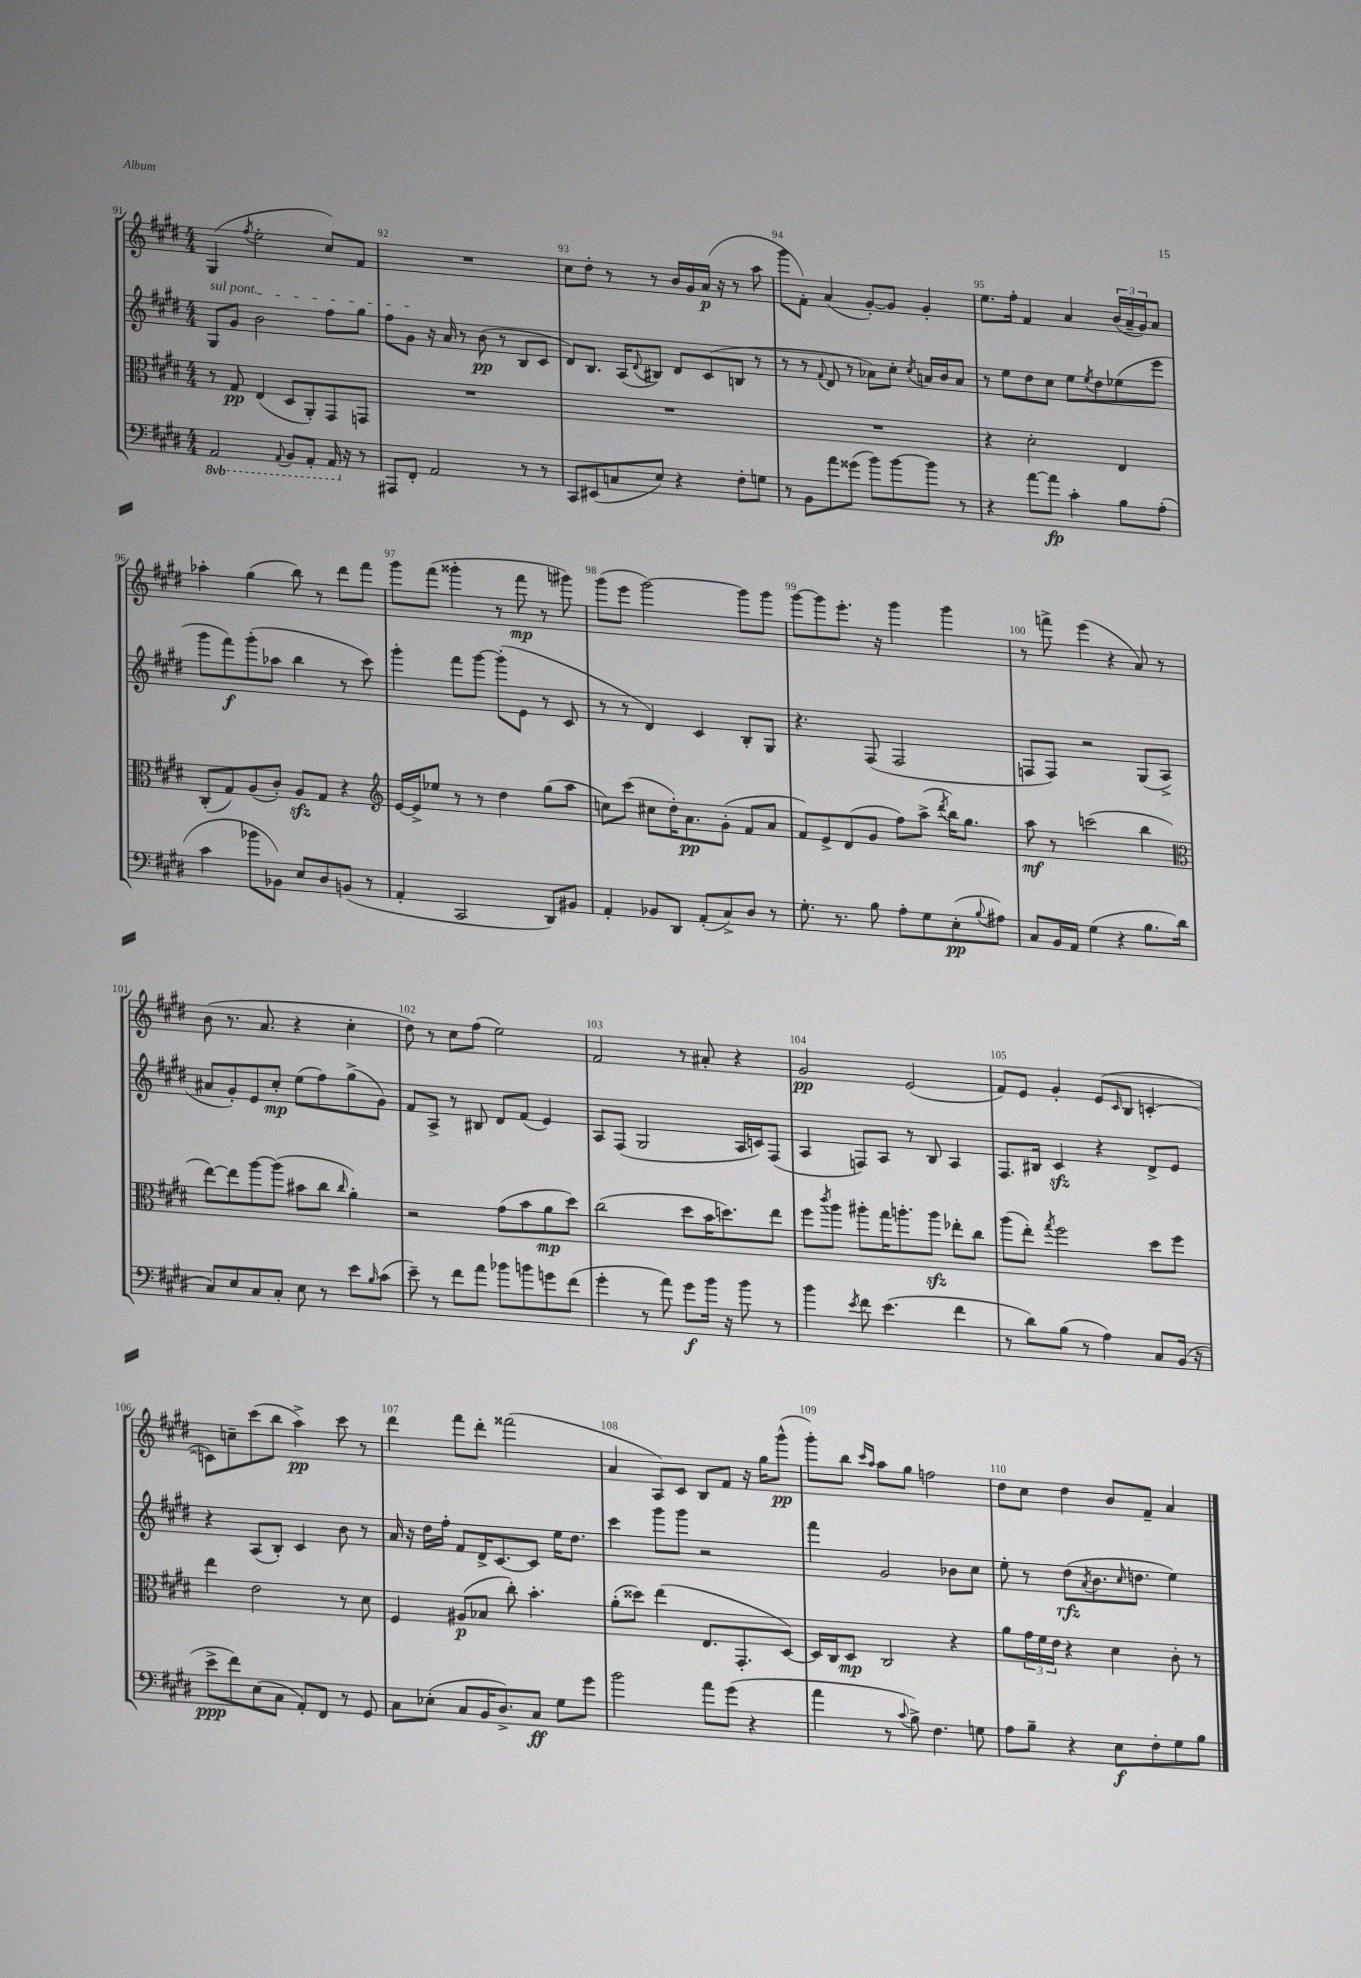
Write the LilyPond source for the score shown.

<<
\new StaffGroup <<
\new Staff = "s0" {
    \clef treble \key e \major \numericTimeSignature \time 4/4
    gis4( \acciaccatura { fis''8 } e''2-. cis''8) fis'8 |
    R1 |
    cis''8 dis''8-. r8 r8 b'16 gis'16 a'16\p( r16 r8 a''8 |
    gis'''8 fis'8-.) a'4( gis'8~-.) gis'8 gis'4-. |
    e''8. fis''16-. fis'4 a'4 \tuplet 3/2 { b'16( a'16-- gis'16) } a'8 |
    aes''4-. gis''4( b''8) r8 dis'''8 fis'''8 |
    gis'''8 fis'''8( gisis'''4-. r8 fis'''8\mp r8 gis'''8) |
    gis'''8( e'''8 gis'''2~) gis'''8 gis'''8 |
    gis'''8~ gis'''8 e'''8.-. r16 gis'''4 gis'''4 |
    r8 f'''8-> e'''4( r4 a'8) r8 |
    b'8( r8. a'8. r4 cis''4-. |
    dis''8) r8 cis''8 fis''8( e''2) |
    fis'2 r8 ais'8-. r4 |
    gis'2\pp e'2( |
    fis'8) e'8 gis'4-. e'8( \grace { cis'16 } b8 c'4~-. |
    c'8) c''8-- cis'''8( b''8 a''4->\pp) cis'''8 r8 |
    dis'''4 fis'''8 dis'''8-. fisis'''2( |
    a'4 a8) cis'8 b8 fis'8 r16 gis''16 gis'''8-^\pp( |
    gis'''8-.) b''8 \grace { cis'''16 a''16 } a''8 gis''8 f''2 |
    dis''8 cis''8 dis''4 b'8 fis'8-- a'4 \bar "|." |
}
\new Staff = "s1" {
    \clef treble \key e \major \numericTimeSignature \time 4/4
    \once \override TextSpanner.bound-details.left.text = \markup { \italic "sul pont." } gis8\startTextSpan gis'8 b'2 fis''8 gis''8 |
    fis''8 gis'8\stopTextSpan r16 a'16 r8 b'8\pp( r8 b8 cis'8 |
    dis'8) b8. a16( \appoggiatura { dis'8 } bis8) dis'8 cis'8( b8 r8 |
    r8 r8 \appoggiatura { fis'8 } dis'8 r8 aes'8) cis''8-. \acciaccatura { cis''8 } a'16 b'16 a'8 |
    r8 e''8 dis''8 cis''8 e''8 \acciaccatura { e''8 } dis''8 ees''8( e'''8 |
    gis'''8 fis'''8\f) gis'''8-.( aes''8 b''4 r8 cis'''8) |
    gis'''4-. fis'''8 gis'''8~ gis'''8-.( e'8 r8 cis'8 |
    r8 r8 dis'4) cis'4 b8-. gis8 |
    r4. fis8( fis2 |
    f8 f8) r2 gis8( a8-> |
    ais'8 gis'8-.) e'8 cis''8-.\mp e''8( fis''8) gis''8->( gis'8) |
    fis'8 a8-> r8 bis8 dis'8 fis'8( e'4) |
    a8 fis8( gis2 a16 c'16) fis8( |
    a4 f8) a8 r8 b8 a4 |
    fis8. bis16 cis'4\sfz r4 dis'8-> e'8 |
    r4 a8( b8-.) cis'4 b'8 r8 |
    a'16 r16 dis''16 fis''16-. fis'8 dis'16-> cis'8.~ cis'8 e''16 dis''8. |
    cis'''4 gis'''8 gis'''8 r2 |
    fis'''4 gis'2 bes'8 cis''8 |
    e''8-. r8 dis''8\rfz( \acciaccatura { a'8 } b'8. \grace { cis''16 } d''8. e''4) \bar "|." |
}
\new Staff = "s2" {
    \clef alto \key e \major \numericTimeSignature \time 4/4
    r8 gis8\pp e4( dis8 a,8-.) gis,8 g,8 |
    R1 |
    R1 |
    R1 |
    r4 dis'2-. e4 |
    cis8-.( gis8) a8( cis'8-.) a8\sfz gis8 r4 |
    \clef treble e'16~ e'16-> ees''8 r8 r8 dis''4 gis''8( a''8 |
    c''8) cis'''8( cis''8 dis''16-.) a'8.\pp gis'8-.( fis'8 a'8 |
    fis'8) e'8-> dis'8( gis'8 fis''8) a''8->( \acciaccatura { dis'''8 } b''16) gis''8. |
    a''8\mf r8 c'''2( b''4 |
    \clef alto e''8~) e''8 a''8~ a''8( bis'8 cis''8 \grace { cis''16 } a'4-.) |
    r2 gis'8( b'8 a'8\mp dis''8) |
    cis''2( dis''8 b'16 d''8.) e''8 |
    fis''8 \acciaccatura { cis'''8 } a''8 ais''8-. gis''16 a''8.-. a''8\sfz ees''8-. cis''8 |
    a''8( e''8-.) \acciaccatura { gis''8 } fis''2 dis''8 fis''8 |
    e''4 e'2 r8 dis'8 |
    fis4 ais8\p( bes8 cis''8-.) b'4.-. |
    a'8-.( disis''8) e''4( e8. gis,8.-. dis8~) |
    dis16 cis16 dis8\mp cis2 r4 |
    a'8 \tuplet 3/2 { gis'16 fis'16 e'16 } r4 dis'4 cis'8-. r8 \bar "|." |
}
\new Staff = "s3" {
    \clef bass \key e \major \numericTimeSignature \time 4/4 \set Staff.ottavationMarkups = #ottavation-simple-ordinals
    \ottava #-1 a,,2 \appoggiatura { a,,8 } b,,8 a,,8-. a,,16 \ottava #0 r16 r8 |
    ais,,8 fis,8-. a,2 r8 r8 |
    cis,8 eis,8( c8 e8) r4 fis8-. g8 |
    r8 b,8 a'8 gisis'8( b'8) b'8~ b'8 r8 |
    r4 a'8~ a'8\fp cis'4-. b8 a8-.( |
    cis'4 bes'8 bes,8) e8 dis8 b,8( r8 |
    a,4-. cis,2 dis,8) bis,8 |
    a,4-. bes,8 dis,8 a,8-.( cis8->) dis8 r8 |
    gis8.-. r8. b8 a8-. gis8 e8-.\pp( \appoggiatura { b8 } ais8) |
    cis8 b,16 a,16 gis4( r4 b8. dis'16 |
    cis8) e8 cis8 cis8-. e8 r8 e'8 \grace { b16 } cis'8( |
    e'8--) r8 fis'8 a'8 bes'8 b'8 g'8 fis'8( |
    gis'4-. r8 a'8) gis'8\f b'16 r16 b'8 r8 |
    b'4 \acciaccatura { e'8 } fis'8 e'4.( fis'4 |
    r8 dis'8) b8( r8 a4) cis8 b,16( r16 |
    e'8->\ppp fis'8) e8( cis8 a,8-.) fis,8 r8 gis,8 |
    cis8 ees8-.( cis8 b,16 dis8.->) cis8\ff gis8 gis'8 |
    b'2 a'8 gis'8( r4 |
    a'4 r8 \appoggiatura { cis'8 } b8->) fis4. g8 |
    a8 b8-- r4 e8\f fis8-. gis8 b8 \bar "|." |
}
>>
>>
\layout { \context { \Score currentBarNumber = #91 \override BarNumber.break-visibility = ##(#f #t #t) barNumberVisibility = #all-bar-numbers-visible } }
